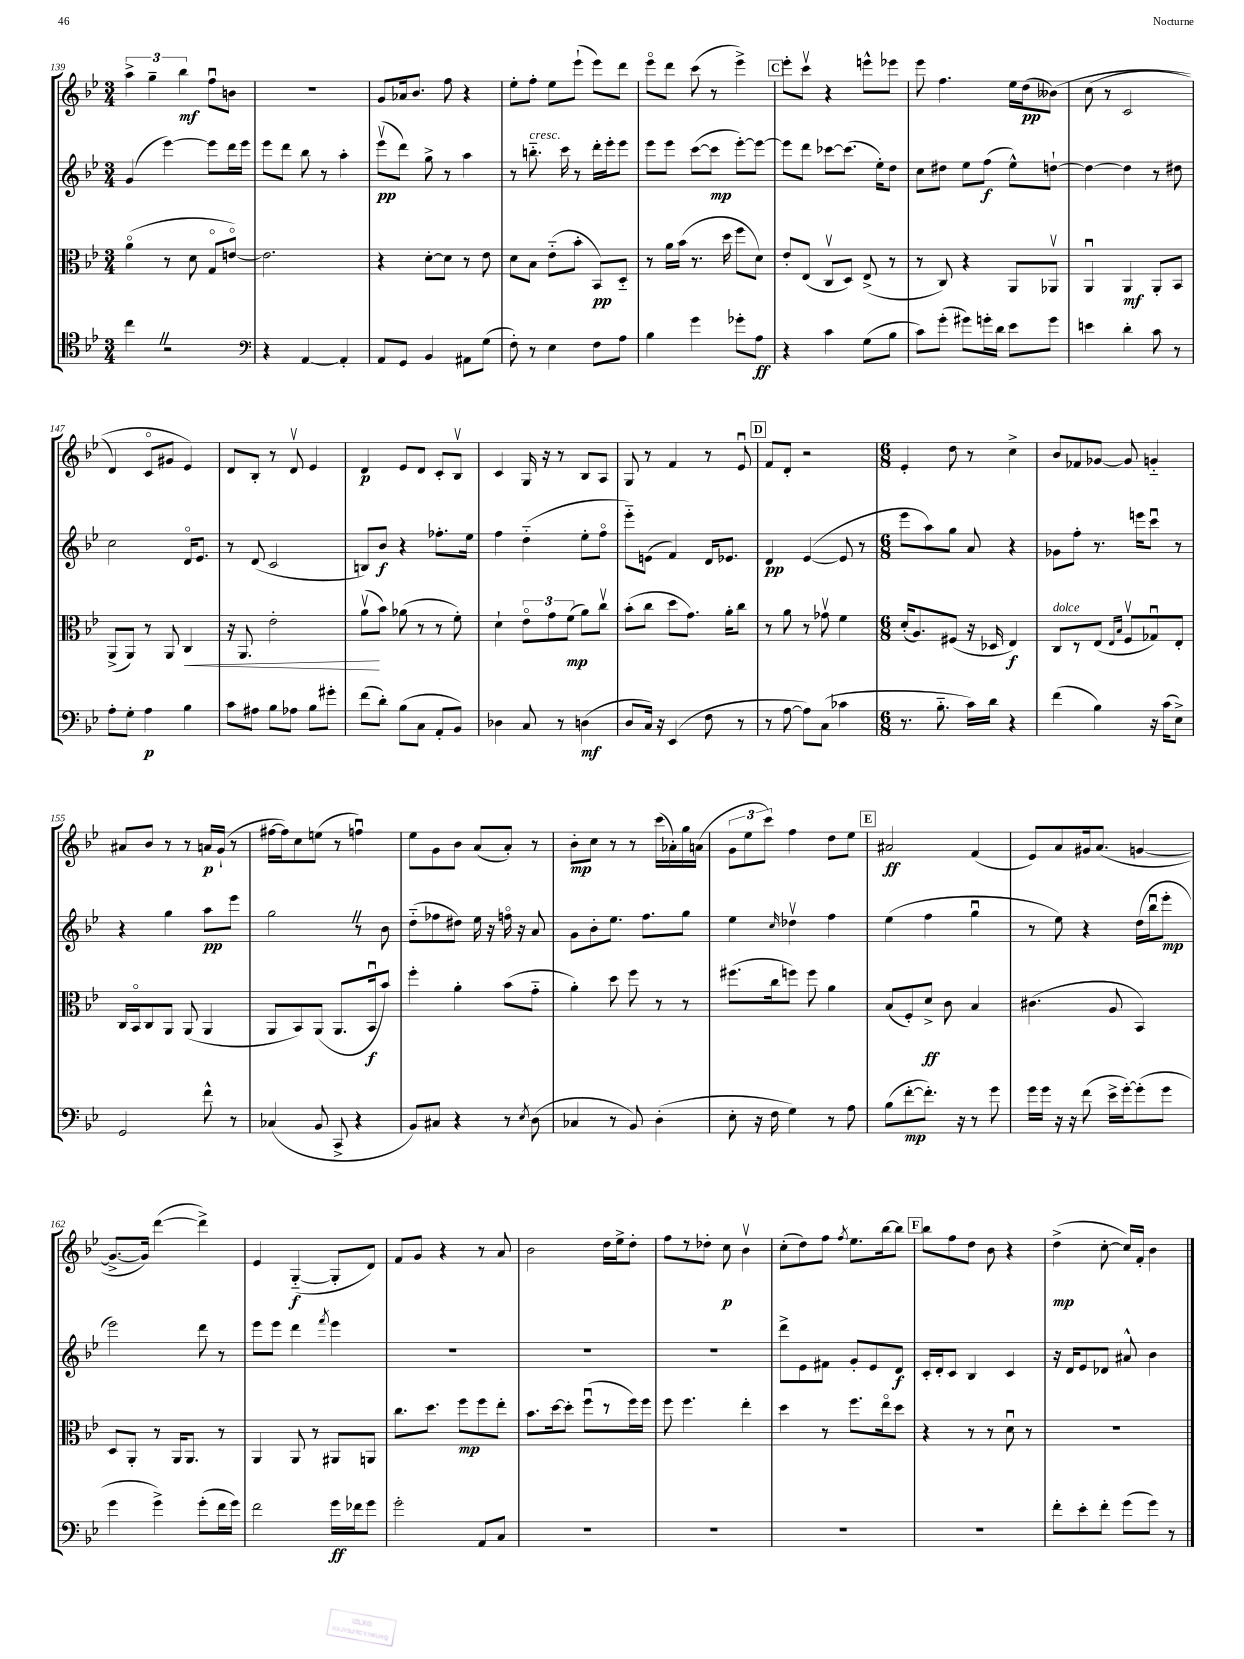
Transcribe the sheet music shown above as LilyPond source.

<<
\new StaffGroup <<
\new Staff = "s0" {
    \clef treble \key bes \major \numericTimeSignature \time 3/4
    \autoBeamOff \tuplet 3/2 { a''4-> g''4-- bes''4\mf } f''8[\downbow b'8] |
    R2. |
    g'8[ aes'16 bes'8.] f''8 r4 |
    ees''8[-. f''8]-. ees''8[ ees'''8]-!( ees'''8[) d'''8] |
    ees'''8[\flageolet d'''8] c'''8( r8 ees'''4->) |
    \mark \markup { \box "C" } ees'''8[-. c'''8]\upbow r4 e'''8[-^ ees'''8] |
    ees'''8 f''4. ees''16[ d''16\pp( beses'8])\( |
    c''8( r8 c'2 |
    d'4) c'8[\flageolet gis'8] ees'4\) |
    d'8[ bes8]-. r8 d'8\upbow ees'4 |
    d'4\p ees'8[ d'8] c'8[-. bes8]\upbow |
    c'4 g16 r16 r8 bes8[ a8] |
    g8 r8 f'4 r8 ees'8\downbow |
    \mark \markup { \box "D" } f'8[ d'8]-. r2 |
    \numericTimeSignature \time 6/8 ees'4-. d''8 r8 c''4-> |
    bes'8[ fes'8 ges'8]~ ges'8 g'4-_ |
    ais'8[ bes'8] r8 r8 a'16[\p g'16]-!( r8 |
    fis''16[~ fis''16) c''8 e''8]( r8 f''4\downbow) |
    ees''8[ g'8 bes'8] a'8[( a'8]-.) r8 |
    bes'8[-.\mp c''8] r8 r8 c'''16[( aes'16-.) g''16 a'16]( |
    \tuplet 3/2 { g'8[ ees''8 c'''8]) } f''4 d''8[ ees''8] |
    \mark \markup { \box "E" } ais'2\ff f'4( |
    ees'8[) a'8 gis'16 a'8.]( g'4~ |
    g'8.[~-> g'16]) d'''4~( d'''4->) |
    ees'4 g4~-_\f( g8[-. d'8]) |
    f'8[ g'8] r4 r8 a'8 |
    bes'2 d''16[ ees''16-> d''8]-. |
    f''8[ r8 des''8]-. c''8\p bes'4\upbow |
    c''8[-.( d''8) f''8] \acciaccatura { f''8 } ees''8.[ bes''16~ bes''8] |
    \mark \markup { \box "F" } bes''8[ f''8 d''8] bes'8 r4 |
    d''4->\mp( c''8~-. c''16[) f'16]-. bes'4 \bar "|." |
}
\new Staff = "s1" {
    \clef treble \key bes \major \numericTimeSignature \time 3/4
    \autoBeamOff g'4( ees'''4~) ees'''8[ d'''16 ees'''16] |
    ees'''8[ d'''8] bes''8 r8 a''4-. |
    ees'''8[\upbow\pp( d'''8]) g''8-> r8 a''4 |
    r8 b''8.-_^\markup { \italic "cresc." } c'''16 r8 d'''16[-. ees'''16-. ees'''8] |
    ees'''8[ ees'''8] c'''8[~( c'''8]\mp ees'''8[~-.) ees'''8]~ |
    \mark \markup { \box "C" } ees'''8[ d'''8] ces'''8[~ ces'''8.]( ees''16[-.) d''8] |
    c''8[ dis''8] ees''8[ f''8]\f( ees''8[-^) d''8]~-! |
    d''4~ d''4 r8 dis''8 |
    c''2 d'16[\flageolet ees'8.] |
    r8 d'8( c'2 |
    b8[) bes'8]\f r4 fes''8.[-. ees''16] |
    f''4 d''4-_( ees''8[-. f''8]\flageolet |
    ees'''8[-_) e'8]( f'4) d'16[ ees'8.] |
    \mark \markup { \box "D" } d'4\pp ees'4~( ees'8 r8 |
    \numericTimeSignature \time 6/8 ees'''8[ a''8) g''8] a'8 r4 |
    ges'8[ f''8]-. r8. e'''16[ c'''8]\downbow r8 |
    r4 g''4 a''8[\pp ees'''8] |
    g''2 \once \override BreathingSign.text = \markup { \musicglyph "scripts.caesura.straight" } \breathe r8 bes'8 |
    d''8[-_( fes''8 dis''8]) ees''16 r16 f''16\flageolet r16 a'8 |
    g'8[ bes'8-. ees''8.] f''8.[ g''8] |
    ees''4 \grace { c''16 } des''4\upbow f''4 |
    \mark \markup { \box "E" } ees''4( f''4 g''4\downbow |
    r8 ees''8) r4 d''16[( bes''16\downbow ees'''8]-.\mp |
    ees'''2) d'''8 r8 |
    ees'''8[ ees'''8] d'''4 \acciaccatura { f'''8 } ees'''4 |
    R2. |
    R2. |
    R2. |
    d'''8[-> ees'8 fis'8] g'8[-. ees'8 d'8]\f |
    \mark \markup { \box "F" } c'16[-. d'16-. c'8] bes4 c'4 |
    r16 d'16[ ees'8 des'8] ais'8-^ bes'4 \bar "|." |
}
\new Staff = "s2" {
    \clef alto \key bes \major \numericTimeSignature \time 3/4
    \autoBeamOff a'4\flageolet( r8 d'8 g8[\flageolet e'8]~\flageolet) |
    e'2. |
    r4 d'8[~-. d'8] r8 ees'8 |
    d'8[ bes8] ees'8[-_( bes'8]-. bes,8[\pp) d8]-_ |
    r8 a'16[ bes'16]( r8. d''16 f''8[ d'8]) |
    \mark \markup { \box "C" } ees'8[-. ees8]( c8[\upbow d8]) ees8->( r8 |
    r8 c8) r4 a,8[ aes,8]\upbow |
    a,4\downbow a,4\mf a,8[-. bes,8] |
    a,8[->( a,8]) r8 a,8 c4\< |
    r16 a,8. ees'2-. |
    a'8[\upbow\!( bes'8]) aes'8( r8 r8 f'8-.) |
    d'4-! \tuplet 3/2 { ees'8[\flageolet g'8 f'8]\mp( } a'8[) c''8]\upbow |
    bes'8[-.( c''8] d''8[ g'8.]) a'16[-. c''8] |
    \mark \markup { \box "D" } r8 a'8 r8 ges'8\upbow f'4 |
    \numericTimeSignature \time 6/8 d'16[-.( a8.) fis8]( r16 des16 ees4\f) |
    c8[^\markup { \italic "dolce" } r8 ees8]( \grace { ees16[ bes16] } f8[\upbow ges8\downbow) ees8]-. |
    c16[ bes,16\flageolet c8 a,8] a,8( a,4 |
    a,8[ bes,8) a,8]( a,8.[ bes,16\downbow\f bes'8]) |
    f''4-. a'4-. bes'8[( g'8]-_ |
    a'4-.) d''8 f''8 r8 r8 |
    fis''8.[( c''16 f''8]) f''8 a'4 |
    \mark \markup { \box "E" } bes8[( f8-.) d'8]->\ff c'8 bes4 |
    cis'4.( a8 bes,4) |
    d8[ a,8]-. r8 a,16[ a,8.] r8 |
    a,4 a,8 r8 ais,8[ a,8] |
    c''8.[ d''8.] f''8[\mp f''8 ees''8]-. |
    bes'8.[ d''16~ d''8]-. f''8[\downbow( r8 f''16) f''16] |
    f''8 f''4. ees''4-. |
    d''4 r8 f''8.[ ees''16\flageolet d''8] |
    \mark \markup { \box "F" } r4 r8 r8 d'8\downbow r8 |
    R2. \bar "|." |
}
\new Staff = "s3" {
    \clef tenor \key bes \major \numericTimeSignature \time 3/4
    \autoBeamOff c''4 \once \override BreathingSign.text = \markup { \musicglyph "scripts.caesura.straight" } \breathe r2 |
    \clef bass r4 a,4~ a,4-. |
    a,8[ g,8] bes,4 ais,8[ g8]( |
    f8-.) r8 ees4 f8[ a8] |
    bes4 g'4 ges'8[-. a8]\ff |
    \mark \markup { \box "C" } r4 c'4 g8[( bes8] |
    c'8[) g'8]-.( gis'8[) g'16-. d'16] ees'8[ g'8] |
    e'4 d'4-. c'8 r8 |
    a8[-. g8]-. a4\p bes4 |
    c'8[ ais8] bes8[ aes8] bes8[ gis'8]-. |
    f'8[( d'8]-.) bes8[( c8] a,8[-. bes,8]) |
    des4 c8 r8 d4\mf( |
    d8[ c16]) r16 ees,4( f8 r8 |
    \mark \markup { \box "D" } r8 a8~ a8[) c8]( ces'4 |
    \numericTimeSignature \time 6/8 r8. bes8.-_ c'16[) d'16] r4 |
    f'4( bes4) r16 c'16[( ees8]->) |
    g,2 f'8-^ r8 |
    ces4( bes,8 c,8-> r4 |
    bes,8[) cis8] r4 r8 \acciaccatura { ees8 } d8( |
    ces4 r8 bes,8) d4-.( |
    ees8-. r16 f16 g4) r8 a8 |
    \mark \markup { \box "E" } bes8[( f'8~-.\mp f'8.]-.) r16 r8 g'8 |
    g'16[ g'16] r16 r16 f'8( ees'16[-> g'16~-.) g'8-.( g'8] |
    g'4 g'4->) g'8[-.( f'16 g'16]) |
    f'2 g'16[\ff fes'16 g'8] |
    g'2-. a,8[ c8] |
    R2. |
    R2. |
    R2. |
    \mark \markup { \box "F" } R2. |
    f'8[-. ees'8-. f'8]-. g'8[( g'8]) r8 \bar "|." |
}
>>
>>
\layout { \context { \Score currentBarNumber = #139 } }
